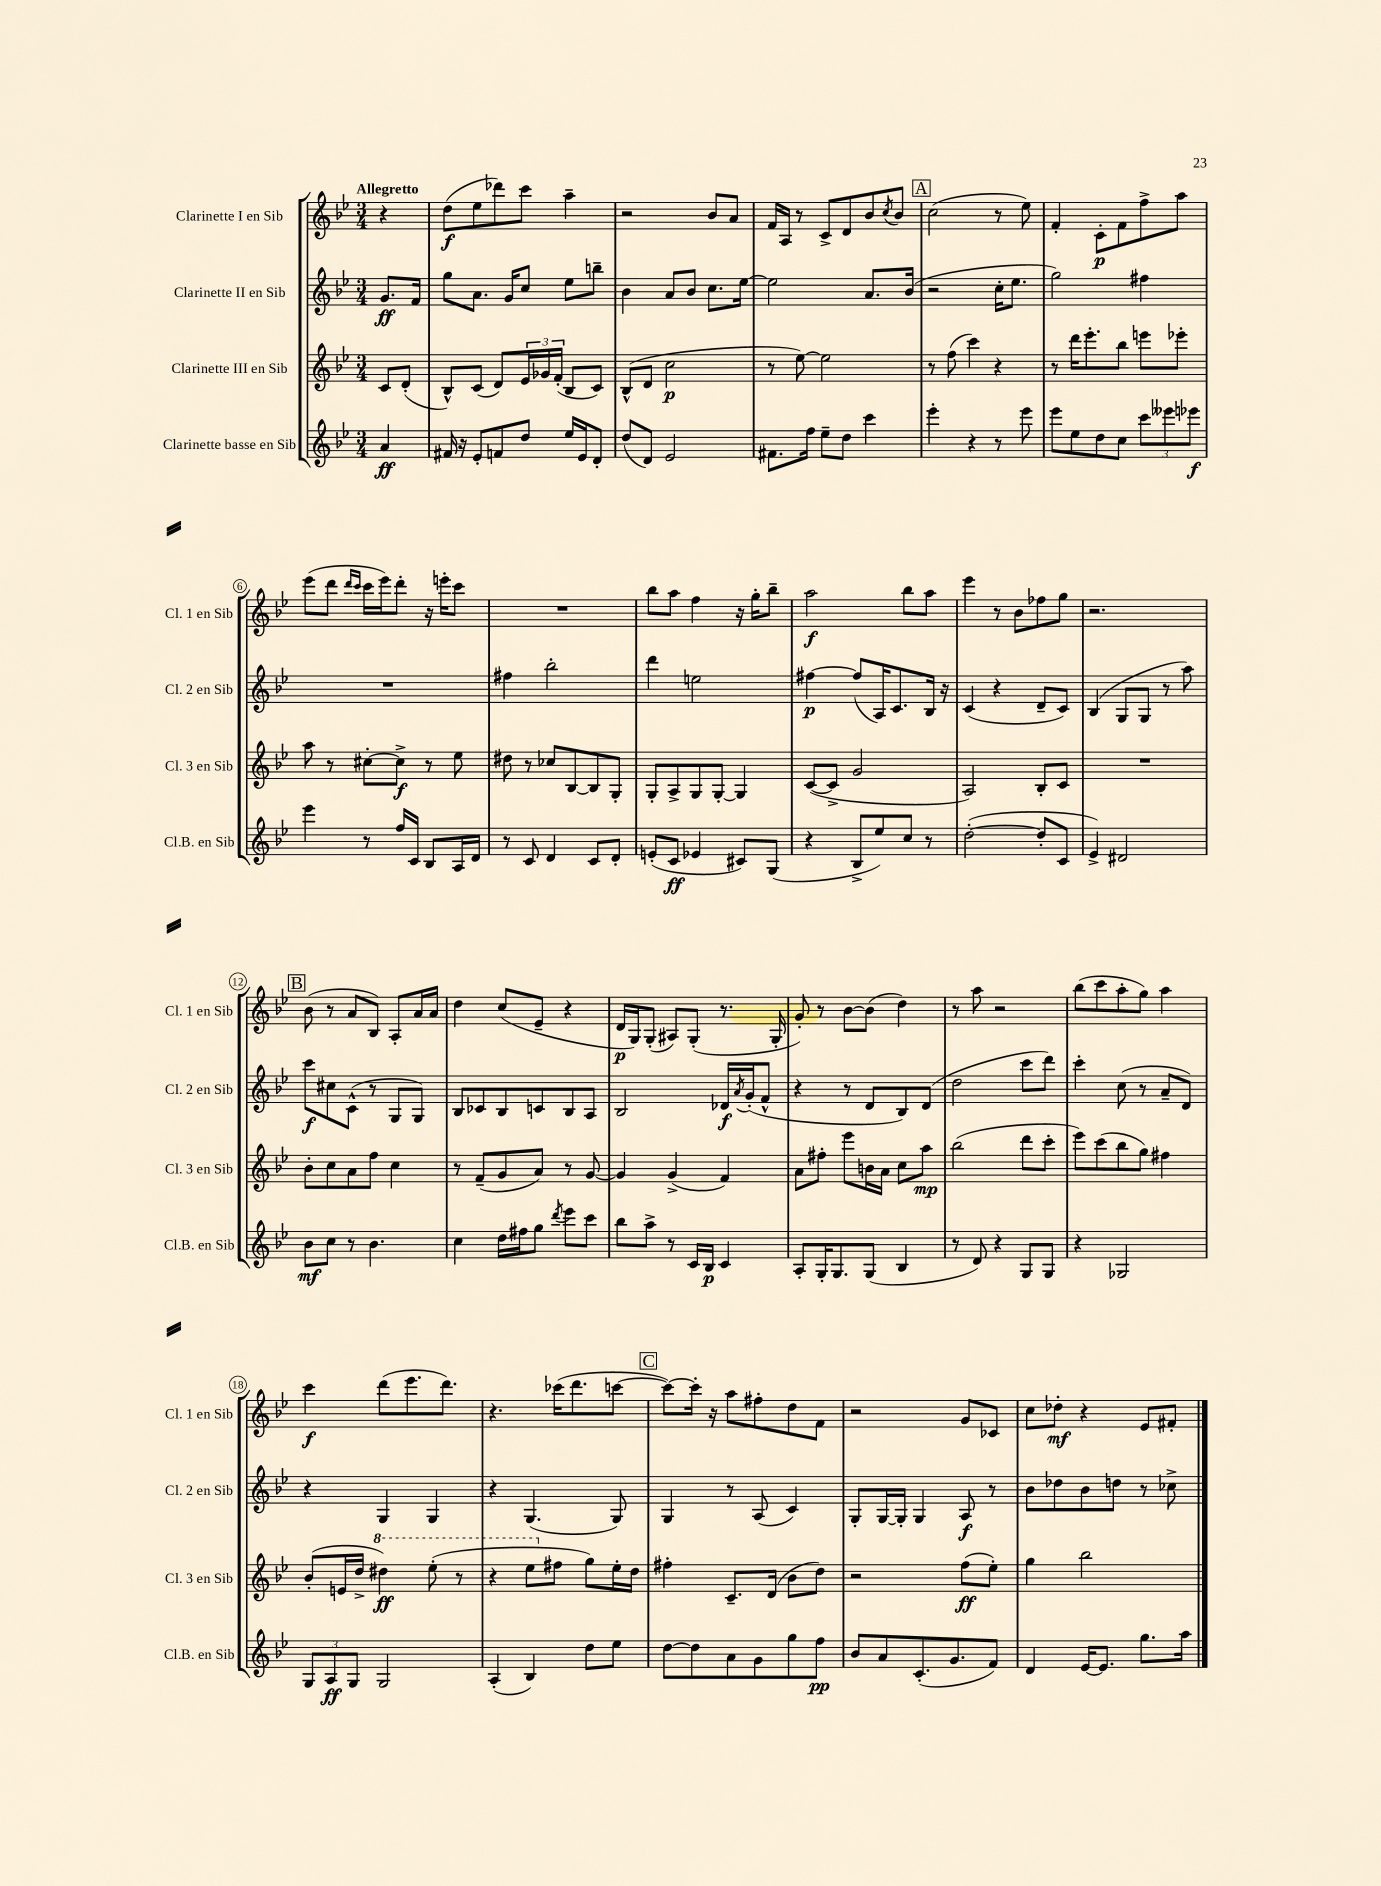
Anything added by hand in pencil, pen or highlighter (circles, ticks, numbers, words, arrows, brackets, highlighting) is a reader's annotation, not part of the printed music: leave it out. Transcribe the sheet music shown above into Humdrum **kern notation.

**kern	**kern	**kern	**kern
*staff4	*staff3	*staff2	*staff1
*clefG2	*clefG2	*clefG2	*clefG2
*k[b-e-]	*k[b-e-]	*k[b-e-]	*k[b-e-]
*M3/4	*M3/4	*M3/4	*M3/4
4a/	8c/L	8.g/L	4r
.	(8d'/J	.	.
.	.	16f/Jk	.
=	=	=	=
16f#/	8B-^^/L)	8gg\L	(8dd\L
16r	.	.	.
8e-'/L	(8c/J	8.a\J	8ee-\
8f/	8d/L)	.	8ddd-\)
.	.	16g/LK	.
8dd/J	24e-/L	8cc/J	8ccc\J
.	24g-/	.	.
.	(24f'/JJ	.	.
16ee-/LL	8B-/L	8ee-\L	4aa~\
16e-/J	.	.	.
8d'/J	8c/J)	8bb~\J	.
=	=	=	=
(8dd/L	(8B-^^/L	4b-\	2r
8d/J)	8d/J	.	.
2e-/	2cc\	8a/L	.
.	.	8b-/J	.
.	.	8.cc\L	8b-/L
.	.	.	8a/J
.	.	[16ee-\Jk	.
=	=	=	=
8.f#\L	8r	2ee-\]	16f/LL
.	.	.	16A/JJ
.	[8ee-\)	.	8r
16ff\Jk	.	.	.
8ee-~\L	2ee-\]	.	8c^/L
8dd\J	.	.	8d/
4ccc\	.	8.a/L	8b-/
.	.	.	8qcc/
.	.	.	8b-/J
.	.	(16b-/Jk	.
=	=	=	=
4eee-'\	8r	2r	(2cc\
.	(8ff\	.	.
4r	4ccc\)	.	.
8r	4r	16cc'\LK	8r
.	.	8.ee-\J	.
8eee-\	.	.	8ee-\)
=	=	=	=
8eee-\L	8r	2gg\)	4f'/
8ee-\	16ddd\LK	.	.
.	8.eee-'\	.	.
8dd\	.	.	8c'\L
8cc\J	8bb-\J	.	8f\
12ccc\L	8eee\L	4ff#\	8ff^\
12eee--\	.	.	.
.	8eee-'\J	.	8aa\J
12eee-\J	.	.	.
=	=	=	=
4eee-\	8aa\	2.r	(8eee-\L
.	8r	.	8ddd\J
.	.	.	16qqddd/LL
.	.	.	16qqccc/JJ
8r	[8cc#'\L	.	16ccc\LL
.	.	.	16eee-\J)
16ff/LL	8cc#^\]J	.	8ddd'\J
16c/JJ	.	.	.
8B-/L	8r	.	16r
.	.	.	16eee'\LK
16A/L	8ee-\	.	8ccc\J
16d/JJ	.	.	.
=	=	=	=
8r	8dd#\	4ff#\	2.r
8c/	8r	.	.
4d/	8cc-/L	2bb-'\	.
.	[8B-/	.	.
8c/L	8B-/]	.	.
8d'/J	8G'/J	.	.
=	=	=	=
(8e'/L	8G'/L	4ddd\	8bb-\L
8c/J	8A^/	.	8aa\J
4e-/	8G/	2ee\	4ff\
.	[8G'/J	.	.
8c#/L)	4G/]	.	16r
.	.	.	16gg'\LK
(8G/J	.	.	8bb-~\J
=	=	=	=
4r	([8c/L	[4ff#\	2aa\
.	8c^/]J	.	.
8B-^/L	2g/	(8ff#/]L	.
8ee-/)	.	16A/K)	.
.	.	8.c/	.
8cc/J	.	.	8bb-\L
8r	.	16B-/Jk	8aa\J
.	.	16r	.
=	=	=	=
([2dd'\	2A/)	(4c/	4eee-\
.	.	4r	8r
.	.	.	8b-\L
8dd'/]L	8B-'/L	8d~/L	8ff-\
8c/J	8c/J	8c/J)	8gg\J
=	=	=	=
4e-^/)	2.r	(4B-/	2.r
2d#/	.	8G/L	.
.	.	8G/J	.
.	.	8r	.
.	.	8aa\)	.
=	=	=	=
8b-\L	8b-'\L	8ccc\L	(8b-\
8cc\J	8cc\	8cc#\	8r
8r	8a\	(8c^^\J	8a/L
4.b-\	8ff\J	8r	8B-/J)
.	4cc\	8G/L	8A'/L
.	.	8G/J)	16a/L
.	.	.	16a/JJ
=	=	=	=
4cc\	8r	8B-/L	4dd\
.	(8f~/L	8c-/	.
16dd\LL	8g/	8B-/	(8cc/L
16ff#\J	.	.	.
8gg\J	8a/J)	8c/	8e-~/J
8qddd/	.	.	.
8eee-\L	8r	8B-/	4r
8ccc\J	[8g/	8A/J	.
=	=	=	=
8bb-\L	4g/]	2B-/	16d/LL
.	.	.	16G/J)
8aa^\J	.	.	(8G'/J
8r	(4g^/	.	8A#/L)
16c/LL	.	.	(8G'/J
16B-/JJ	.	.	.
4c/	4f/)	16d-/LL	8.r
.	.	8qa/	.
.	.	(16g'/J	.
.	.	8f^^/J	.
.	.	.	16G'/
=	=	=	=
8A'/L	8a\L	4r	8g'/)
16G'/K	8ff#'\J	.	8r
8.G/	.	.	.
.	8eee-\L	8r	[8b-\L
(8G/J	16b\L	8d/L	(8b-\]J
.	16a\JJ	.	.
4B-/	8cc\L	8B-/)	4dd\)
.	8aa\J	(8d/J	.
=	=	=	=
8r	(2bb-\	2dd\	8r
8d/)	.	.	8aa\
4r	.	.	2r
8G/L	8ddd\L	8ccc\L	.
8G/J	8ccc'\J	8ddd\J)	.
=	=	=	=
4r	8eee-\L)	4ccc'\	(8bb-\L
.	(8ccc\	.	8ccc\
2G-/	8bb-\	(8cc\	8aa'\
.	8gg\J)	8r	8gg\J)
.	4ff#\	8a~/L	4aa\
.	.	8d/J)	.
=	=	=	=
12G/L	(8b-'/L	4r	4ccc\
12A/	.	.	.
.	16e/L	.	.
12G/J	.	.	.
.	16dd^/JJ	.	.
2G/	4ddd#\)	4G/	(8ddd\L
.	.	.	8.eee-\
.	(8eee-'\	4G/	.
.	.	.	8.ddd\J)
.	8r	.	.
=	=	=	=
(4A'/	4r	4r	4.r
4B-/)	8eee-\L	(4.G/	.
.	8ff#\J	.	(16ccc-\LK
.	.	.	8.ddd\
8dd\L	8gg\L)	.	.
8ee-\J	16ee-'\L	8G/)	[8ccc\J
.	16dd\JJ	.	.
=	=	=	=
[8dd\L	4ff#'\	4G/	8ccc\_L)
8dd\]	.	.	16ccc'\]Jk
.	.	.	16r
8a\	8.c~/L	8r	8aa\L
8g\	.	(8A/	8ff#'\
.	(16d/Jk	.	.
8gg\	8b-\L	4c/)	8dd\
8ff\J	8dd\J)	.	8f\J
=	=	=	=
8b-/L	2r	8G'/L	2r
8a/	.	[16G/L	.
.	.	16G'/]JJ	.
(8.c'/	.	4G/	.
8.g/	.	.	.
.	(8ff\L	8A/	8g/L
8f/J)	8ee-'\J)	8r	8c-/J
=	=	=	=
4d/	4gg\	8b-\L	8cc\L
.	.	8dd-\	8dd-'\J
[16e-/LK	2bb-\	8b-\	4r
8.e-/]J	.	.	.
.	.	8dd\J	.
8.gg\L	.	8r	8e-/L
.	.	8cc-^\	8f#'/J
16aa\Jk	.	.	.
==	==	==	==
*-	*-	*-	*-
